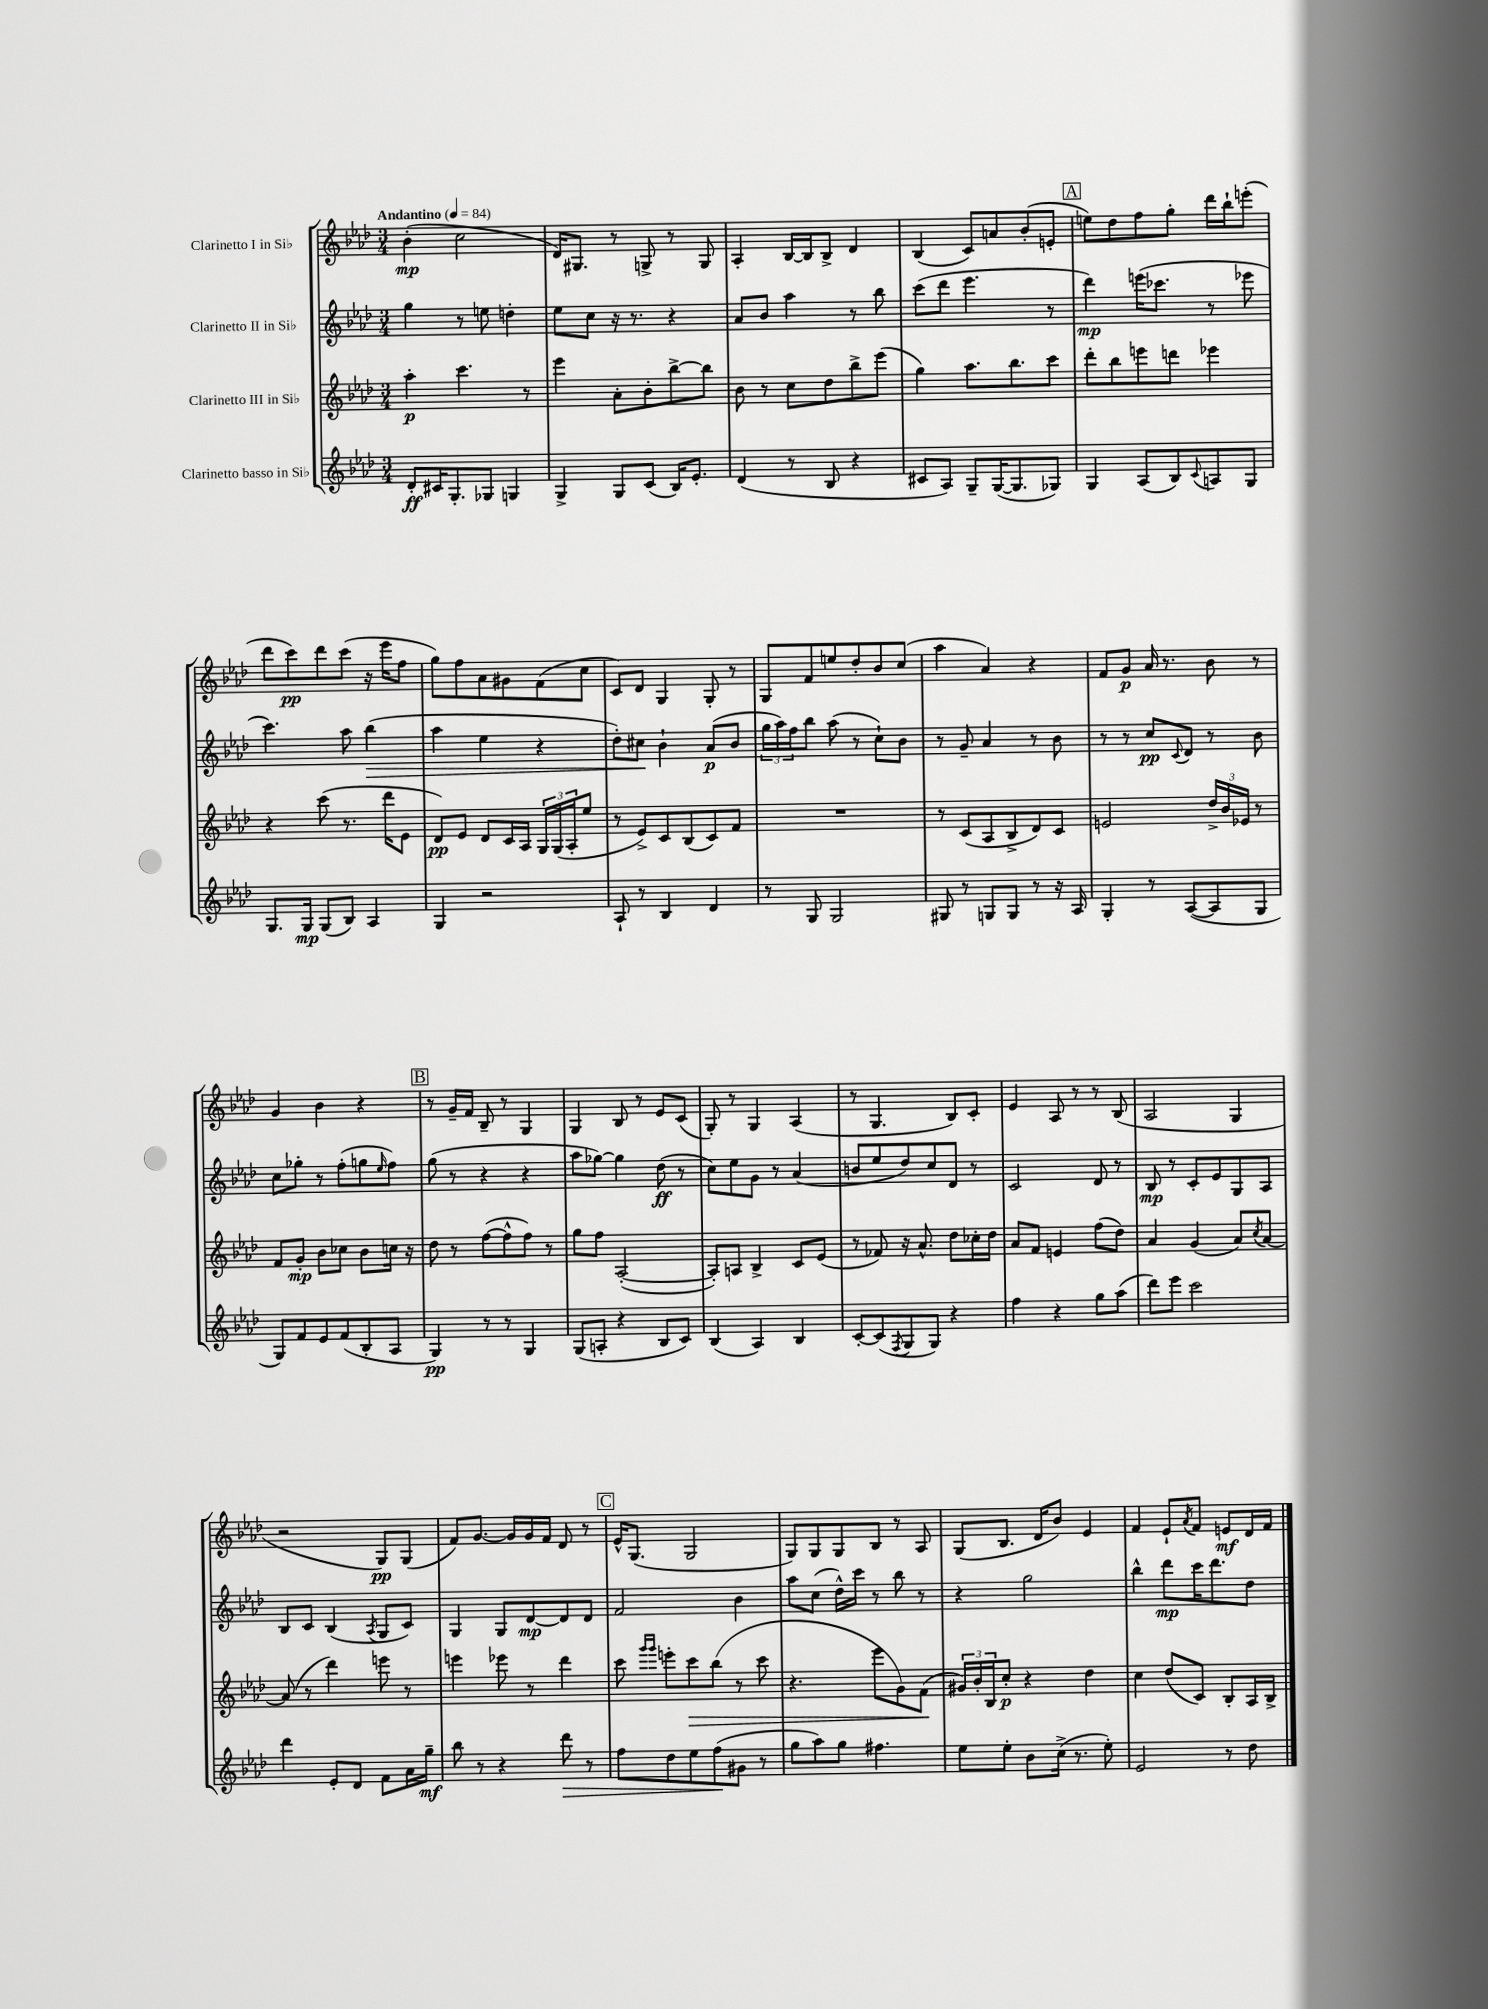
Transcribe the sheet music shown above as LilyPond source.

<<
\new StaffGroup <<
\new Staff = "s0" \with { instrumentName = "Clarinetto I in Sib" } {
    \clef treble \key aes \major \numericTimeSignature \time 3/4 \tempo "Andantino" 4 = 84
    bes'4-.\mp( c''2 |
    des'16) gis8. r8 g8-> r8 g8 |
    aes4-. bes16~ bes16 bes8-> des'4 |
    bes4( c'8) a'8 bes'8-.( e'8-. |
    \mark \markup { \box "A" } e''8) des''8 f''8 g''8-. des'''16 bes''16-! e'''8-.( |
    des'''8 c'''8\pp) des'''8 c'''8( r16 ees'''16 f''8 |
    g''8) f''8 aes'8 gis'8 f'8( c''8 |
    c'8) des'8 g4 g8-. r8 |
    g8 f'8 e''8 des''8-. bes'8 c''8( |
    aes''4 aes'4) r4 |
    f'8 g'8\p aes'16 r8. bes'8 r8 |
    g'4 bes'4 r4 |
    \mark \markup { \box "B" } r8 g'16-- f'16 bes8-- r8 g4 |
    g4 bes8 r8 ees'8 c'8( |
    g8-.) r8 g4 aes4( |
    r8 g4. bes8) c'8-. |
    ees'4 aes8 r8 r8 bes8( |
    aes2 g4 |
    r2 g8\pp) g8( |
    f'8) g'8.~ g'16 g'16 f'16 des'8 r8 |
    \mark \markup { \box "C" } ees'16-^ g8.( g2 |
    g8) g8 g8 bes8 r8 aes8 |
    g8( bes8. des'16 bes'8) ees'4 |
    f'4 ees'8-! \acciaccatura { aes'8 } f'8 e'8\mf des'16 f'16 \bar "|." |
}
\new Staff = "s1" \with { instrumentName = "Clarinetto II in Sib" } {
    \clef treble \key aes \major \numericTimeSignature \time 3/4
    g''4 r8 e''8 d''4-. |
    ees''8 c''8 r16 r8. r4 |
    aes'8 bes'8 aes''4 r8 bes''8 |
    c'''8( des'''8 ees'''4. r8 |
    \mark \markup { \box "A" } des'''4\mp) e'''16( ces'''8. r8 ees'''8 |
    c'''4.) aes''8 bes''4\>( |
    aes''4 ees''4 r4 |
    des''8-.) cis''8\! bes'4-! aes'8\p( bes'8 |
    \tuplet 3/2 { g''16 aes''16) f''16 } bes''8 aes''8( r8 c''8-!) bes'8 |
    r8 g'8-- aes'4 r8 bes'8 |
    r8 r8 c''8\pp \appoggiatura { c'8 } des'8 r8 bes'8 |
    c''8 ges''8-. r8 f''8-.( g''8 \grace { ees''16 } f''8) |
    \mark \markup { \box "B" } g''8( r8 r4 r4 |
    aes''8 ges''8~) ges''4 des''8\ff( r8 |
    c''8) ees''8 g'8 r8 aes'4( |
    b'8 ees''8 des''8) c''8 des'8 r8 |
    c'2 des'8 r8 |
    bes8\mp r8 c'8-. ees'8 g8 aes8 |
    bes8 c'8 bes4( \acciaccatura { aes8 } g8 c'8) |
    g4 g8 des'8~\mp des'8 des'8 |
    \mark \markup { \box "C" } f'2 bes'4 |
    aes''8 c''8( des''16-^) c'''16 r8 bes''8 r8 |
    r4 g''2 |
    bes''4-^ des'''8\mp c'''16 des'''8. des''8 \bar "|." |
}
\new Staff = "s2" \with { instrumentName = "Clarinetto III in Sib" } {
    \clef treble \key aes \major \numericTimeSignature \time 3/4
    aes''4-.\p c'''4. r8 |
    ees'''4 aes'8-. bes'8-. bes''8~-> bes''8 |
    bes'8 r8 c''8 des''8 bes''8-> ees'''8( |
    g''4) aes''8. bes''8. c'''8 |
    \mark \markup { \box "A" } des'''8-. bes''8 e'''8 d'''8 ees'''4 |
    r4 c'''8( r8. des'''16 ees'8 |
    des'8\pp) ees'8 des'8 c'16 aes16 \tuplet 3/2 { g16 g16( aes16-. } ees''8 |
    r8 ees'8->) c'8 bes8( c'8) f'8 |
    R2. |
    r8 c'8( aes8 bes8-> des'8) c'8 |
    e'2 \tuplet 3/2 { des''16-> bes'16 ees'16 } r8 |
    f'8 g'8-.\mp bes'8 ces''8 bes'8 c''16 r16 |
    \mark \markup { \box "B" } des''8 r8 f''8~( f''8-^ f''8) r8 |
    g''8 f''8 aes2~-.( |
    aes8-.) a8 bes4-> c'8 ees'8( |
    r8 fes'8) r16 aes'8.-^ des''8 ces''16-. des''16 |
    aes'8 f'8 e'4 f''8( des''8) |
    aes'4 g'4( aes'8) \acciaccatura { c''8 } aes'8~ |
    aes'8( r8 des'''4) e'''8 r8 |
    e'''4 ees'''8 r8 des'''4 |
    \mark \markup { \box "C" } c'''8 \grace { g'''16 g'''16 } e'''8-. c'''8\> bes''8( r8 c'''8 |
    r4. ees'''8 g'8) f'8\!( |
    \tuplet 3/2 { gis'16) bes'16-. bes16 } c''8-.\p r4 des''4 |
    c''4 des''8( c'8) bes8-. aes16 bes16-> \bar "|." |
}
\new Staff = "s3" \with { instrumentName = "Clarinetto basso in Sib" } {
    \clef treble \key aes \major \numericTimeSignature \time 3/4
    des'8-.\ff cis'16 g8.-. ges8 g4 |
    g4-> g8 c'8( bes16) ees'8.-. |
    des'4( r8 bes8 r4 |
    cis'8 aes8) g8-- g16~( g8. ges8) |
    \mark \markup { \box "A" } g4 aes8( bes8) \appoggiatura { c'8 } a8 g8 |
    g8. g16\mp g8( bes8) aes4 |
    g4 r2 |
    aes8-! r8 bes4 des'4 |
    r8 g8 g2 |
    gis8 r8 g8 g8 r8 r16 aes16 |
    g4-. r8 aes8~( aes8 g8 |
    g8) f'8 ees'8 f'8( bes8-. aes8 |
    \mark \markup { \box "B" } g4\pp) r8 r8 g4 |
    g8( a8-. r4 bes8 c'8) |
    bes4( aes4) bes4 |
    c'8~-. c'8( \acciaccatura { f8 } g8 g8) r4 |
    f''4 r4 g''8 aes''8( |
    des'''8) ees'''8 c'''2 |
    des'''4 ees'8-. des'8 f'8 aes'16 g''16--\mf |
    bes''8 r8 r4 des'''8\> r8 |
    \mark \markup { \box "C" } f''8 des''8 ees''8 f''8\!( gis'8 r8 |
    g''8 aes''8) g''8 fis''4. |
    ees''8 ees''8-. bes'8 c''16->( r8. ees''8-.) |
    ees'2 r8 des''8 \bar "|." |
}
>>
>>
\layout { \context { \Score \remove "Bar_number_engraver" } }
